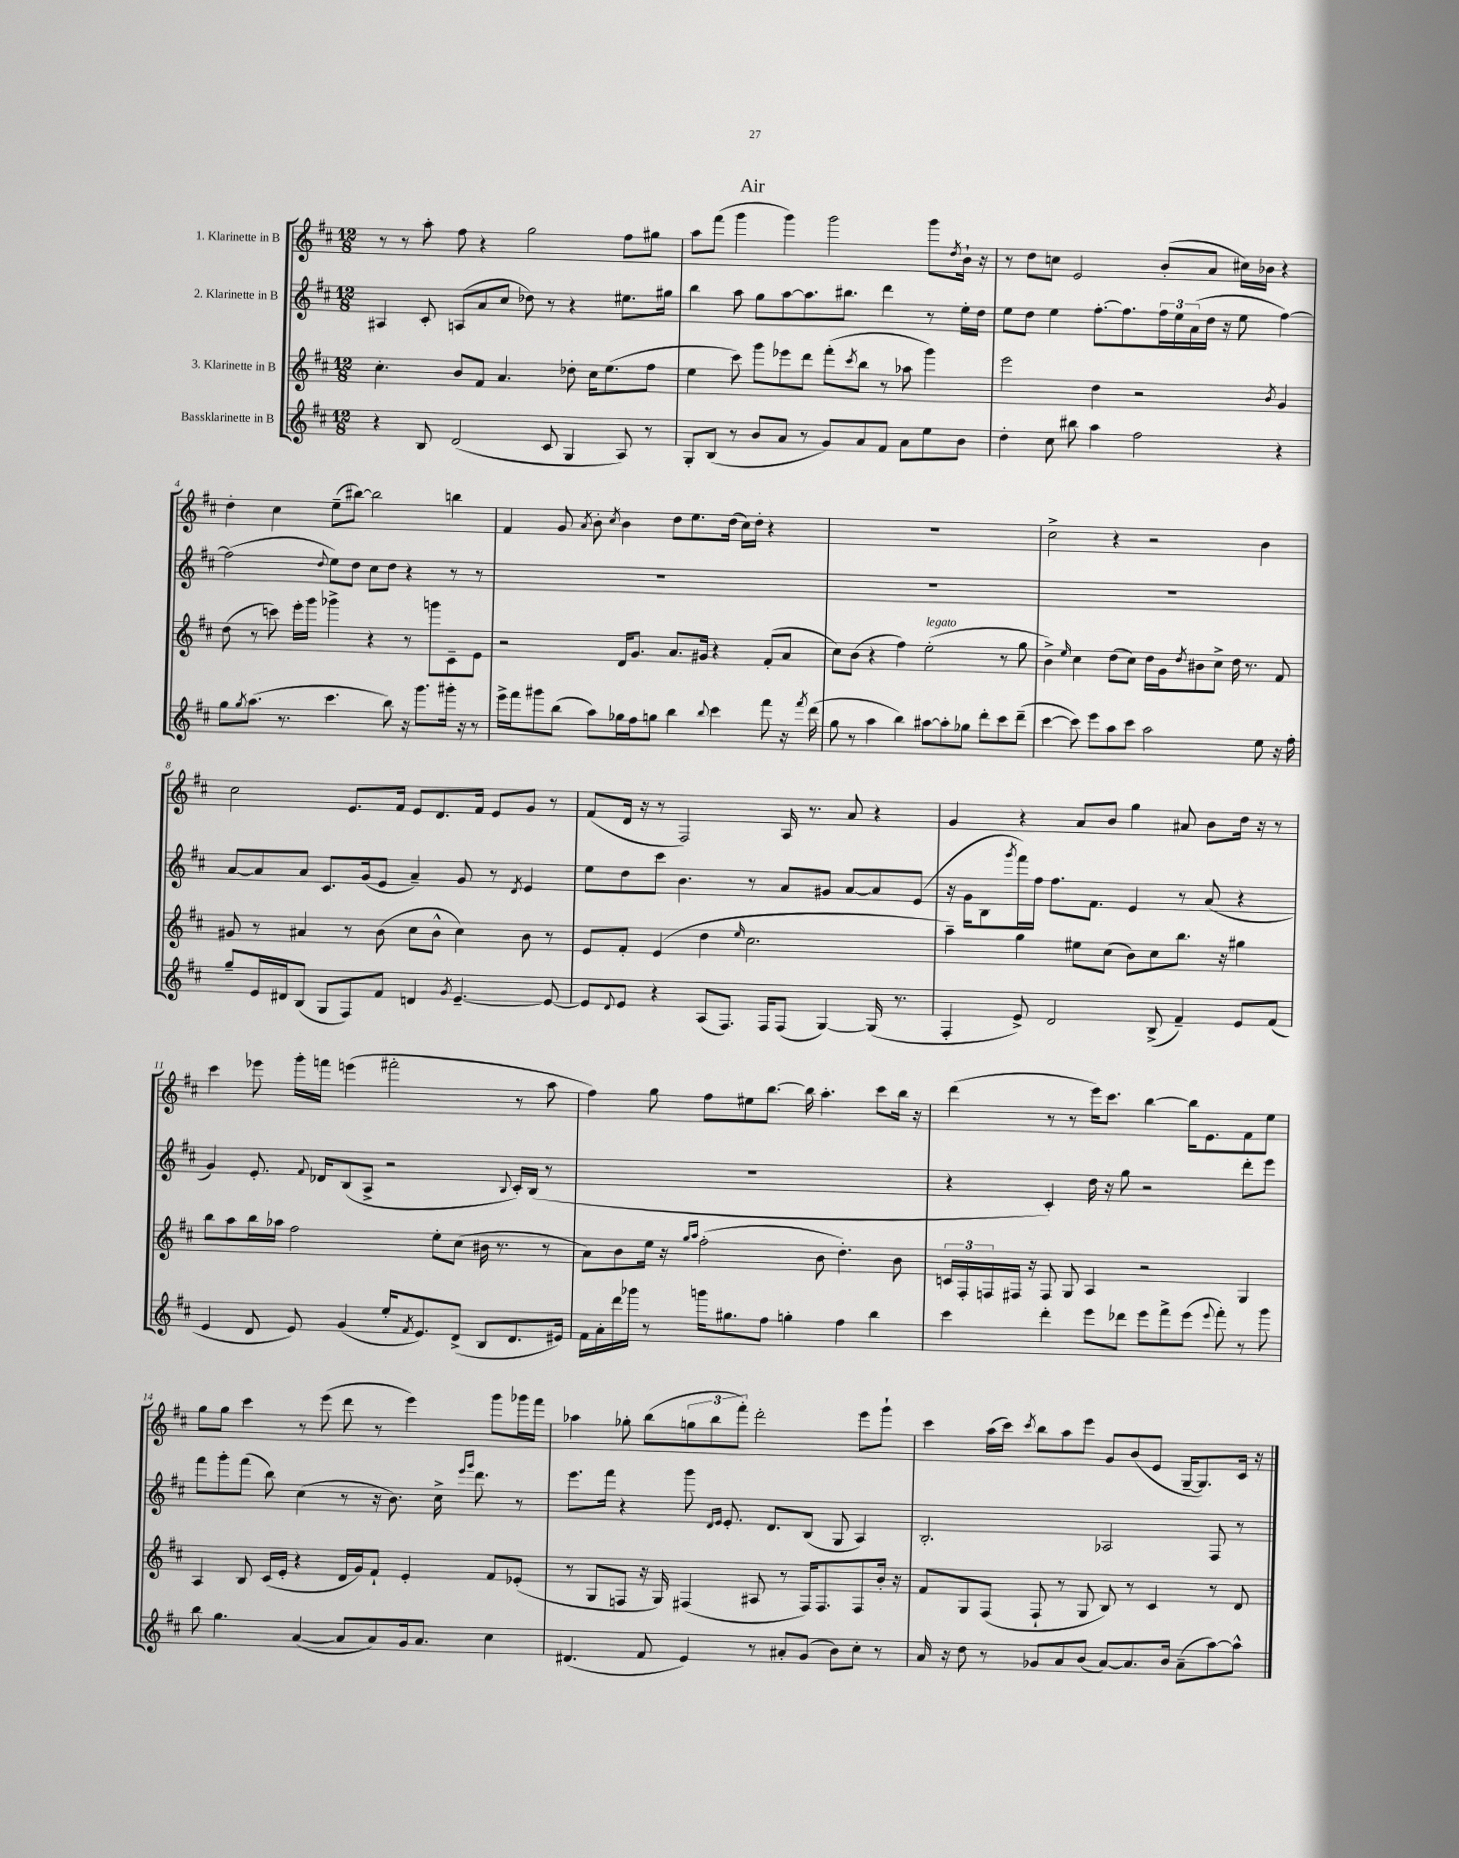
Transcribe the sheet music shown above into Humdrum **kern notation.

**kern	**kern	**kern	**kern
*staff4	*staff3	*staff2	*staff1
*clefG2	*clefG2	*clefG2	*clefG2
*k[f#c#]	*k[f#c#]	*k[f#c#]	*k[f#c#]
*M12/8	*M12/8	*M12/8	*M12/8
4r	4.cc#'	4A#	8r
.	.	.	8r
8B	.	8c#'	8aa'
(2d	8b	(8A	8ff#
.	8f#	8a	4r
.	4.a	8cc#	.
.	.	8dd-)	2gg
8c#	.	8r	.
4G	8dd-'	4r	.
.	16cc#	.	.
.	(8.ee	.	.
8A)	.	8.ee#	8ff#
8r	8ff#	.	8gg#
.	.	16gg#	.
=	=	=	=
8G'	4ee	4bb	8aa
(8B	.	.	(8fff#
8r	8ccc#)	8aa	4ggg
8b	8ggg	8gg	.
8a	8eee-	[8aa	4ggg)
8r	8ddd	8.aa]	.
8g)	(8fff#'	.	2ggg
.	.	8.bb#	.
.	8qccc#	.	.
8a	8bb	.	.
8f#	8r	4ddd	.
8a	8aa-	.	.
8ee	4ggg)	8r	8ggg
.	.	.	8qdd
8b	.	16ee'	16b`
.	.	16dd	16r
=	=	=	=
4dd'	2eee	8ee	8r
.	.	8dd	8dd
8cc#	.	4ee	8cc
8bb#	.	.	2e
4aa	4dd	[8.ff#'	.
.	.	8.ff#]	.
2ff#	2r	.	.
.	.	24ff#	(8b'
.	.	24ee	.
.	.	(24a	.
.	.	16dd	8a
.	.	16r	.
.	.	8ee	16cc#)
.	.	.	16b-
.	8qb	.	.
4r	4g	[4ff#)	4r
=	=	=	=
8gg	(8dd	(2ff#]	4dd'
8qgg	.	.	.
(8.aa	8r	.	.
.	8ccc)	.	4cc#
8.r	.	.	.
.	16eee'	.	.
.	16ggg	.	.
.	.	8qqdd	.
4.ccc#	4ggg-^	8ee)	(8ee~
.	.	8dd	[8bb#)
.	4r	8cc#	2bb#]
8bb)	.	8dd	.
16r	8r	4r	.
8.ggg	.	.	.
.	8ggg	.	.
16ggg#'	8c#~	8r	4bb
16r	.	.	.
8r	8e	8r	.
=	=	=	=
16eee^	2r	1.r	4f#
16fff#	.	.	.
8ggg#	.	.	.
(8bb	.	.	8g
.	.	.	8qa
8aa)	.	.	8b'
.	.	.	8qcc#
16gg-	16d	.	4b
16ff#	8.g	.	.
8gg	.	.	.
4bb	8.a	.	8dd
.	.	.	8.ee
.	16g#	.	.
8qqbb	.	.	.
4ccc#	4r	.	.
.	.	.	(16dd
.	.	.	16cc#)
.	.	.	16dd'
8fff#	(8f#'	.	4r
16r	8a	.	.
8qfff#	.	.	.
(16ddd	.	.	.
=	=	=	=
8gg	8cc#)	1.r	1.r
8r	(8b	.	.
4aa	4r	.	.
4bb)	4ff#)	.	.
[8aa#	(2ee'	.	.
8aa#']	.	.	.
8gg-	.	.	.
8ddd'	.	.	.
8ccc#	8r	.	.
(8ddd~	8gg	.	.
=	=	=	=
[4ccc#	4b^)	1.r	2cc#^
.	16qqee	.	.
8ccc#])	4cc#	.	.
8eee	.	.	.
8aa	(8dd	.	4r
8ccc#	8cc#)	.	.
2aa	16dd	.	2r
.	16g	.	.
.	8qdd	.	.
.	8b#	.	.
.	8cc#^	.	.
.	16dd	.	.
.	8.r	.	.
8ee	.	.	4b
16r	8f#	.	.
16ff#'	.	.	.
=	=	=	=
8gg~	8g#	[8a	2cc#
16e	8r	8a]	.
16d#	.	.	.
(8B	4a#	8a	.
8G	.	8.c#	.
8F#)	8r	.	8.e
.	.	(16g	.
8f#	(8b	8e	.
.	.	.	16f#
4d	8cc#	4a~)	8e
.	8b^^	.	8.d
8qg	.	.	.
[4.e~	4cc#)	8g	.
.	.	.	16f#
.	.	8r	8e
.	.	8qd	.
.	8b	4e	8g
8e_	8r	.	8r
=	=	=	=
8e]	8e	8ee	(8f#
8qqd	.	.	.
8e	8f#'	8dd	16d
.	.	.	16r
4r	(4e	8ccc#	8r
.	.	4.b	2F#)
(8A	4dd	.	.
8.F#)	.	.	.
.	16qqee	.	.
.	2.cc#	8r	.
16F#	.	.	.
(8F#	.	8a	16A
.	.	.	8.r
[4G)	.	8g#	.
.	.	[8a	8a
(16G]	.	8a]	4r
8.r	.	.	.
.	.	(8e	.
=	=	=	=
4F#'	4aa~)	16r	4g
.	.	16g	.
.	.	8B	.
.	.	8qggg	.
8e^)	4gg	16fff#)	4r
.	.	16ff#	.
2d	.	8.ff#	.
.	8ee#	.	8a
.	.	8.f#	.
.	(8cc#	.	8b
.	8b)	4e	4gg
(8B^	8cc#	.	.
4f#~)	8.bb	8r	8a#
.	.	(8a	8b
.	16r	.	.
8e	4gg#	4r	16dd
.	.	.	16r
(8f#	.	.	8r
=	=	=	=
4e	8bb	4g)	4ccc#
.	8aa	.	.
8d	16bb	8.e'	8eee-
.	16aa-	.	.
8e)	2ff#	.	16ggg'
.	.	8qqf#	.
.	.	16d-	16fff
(4g	.	(8B	(4eee
.	.	8A^	.
16ee'	.	2r	2fff#'
8qf#	.	.	.
8.e)	.	.	.
.	8ee'	.	.
(8d^	(8cc#	.	.
8B	16b#	.	.
.	8.r	.	.
.	.	8qqB	.
8.d	.	16c#')	8r
.	.	(16B	.
.	8r	8r	8aa
16e#)	.	.	.
=	=	=	=
16f#	8a)	1.r	4ff#)
16a'	.	.	.
16ddd	8b	.	.
16ggg-	.	.	.
8r	16ee	.	8gg
.	16r	.	.
.	16qqgg	.	.
.	16qqaa	.	.
16ggg	(2ff#'	.	8ff#
8.gg#	.	.	.
.	.	.	8ee#
8ff#	.	.	[8.bb
4gg'	.	.	.
.	.	.	16bb]
.	8b	.	4.aa'
4ff#	4.dd')	.	.
4bb	.	.	8ccc#
.	8b	.	16bb
.	.	.	16r
=	=	=	=
4ccc#	24c	4r	(4ddd
.	24F#'	.	.
.	24F	.	.
.	16F#	.	.
.	16r	.	.
4ddd'	8F#	4c#')	8r
.	8G	.	8r
8eee	4A	16dd	16eee)
.	.	16r	8.ccc#
8ddd-	.	8gg	.
8eee	2r	2r	[4bb
8fff#^	.	.	.
(8eee	.	.	16bb]
.	.	.	8.e
8qqeee	.	.	.
8fff#')	.	.	.
8r	4G	8ddd'	8f#
8ggg	.	8eee	8ee
=	=	=	=
8bb	4A	8fff#	8gg
4.gg	.	8ggg'	8gg
.	8B	(8fff#	4ccc#
.	(16c#	8bb)	.
.	16e'	.	.
([4a	4r	(4cc#	8r
.	.	.	(8eee
8a]	16d	8r	8ddd
.	16g)	.	.
8a)	8f#`	16r	8r
.	.	8.b)	.
16g	4e'	.	4eee)
8.a	.	.	.
.	.	16cc#^	.
.	.	16qqeee	.
.	.	16qqggg	.
.	.	8.ddd	.
4cc#	8f#	.	8ggg
.	(8e-'	8r	16ggg-
.	.	.	16fff#
=	=	=	=
(4.d#	8r	8.eee	4aa-
.	8G	.	.
.	.	16fff#	.
.	8F	4r	8gg-'
8f#	16r	.	(8bb
.	16G)	.	.
4e)	(4F#	8ggg	12gg
.	.	.	12bb
.	.	16qqd	.
.	.	16qqe	.
.	.	8.e'	.
.	.	.	12fff#')
8r	8A#	.	2ddd'
.	.	8.d	.
8a#'	8r	.	.
(8g	16F#)	(8B	.
.	8.F#	.	.
8b)	.	8G	.
8cc#'	8F#	4A)	8eee
8r	16b'	.	8ggg`
.	16r	.	.
=	=	=	=
16a	8f#	2.B'	4ccc#
16r	.	.	.
8dd	8G	.	.
8r	(8F#	.	(16aa
.	.	.	16ccc#)
.	.	.	8qccc#
8g-	8F#`	.	8bb
8a	8r	.	8aa
(8b	8G	.	8eee
[8a)	8B)	2A-	8g
8.a]	8r	.	(8b
.	4c#	.	8e
16b	.	.	.
(8a~	.	.	[16G~
.	.	.	8.G])
[8aa)	8r	8F#	.
8aa^^]	8d	8r	16c#
.	.	.	16r
==	==	==	==
*-	*-	*-	*-
